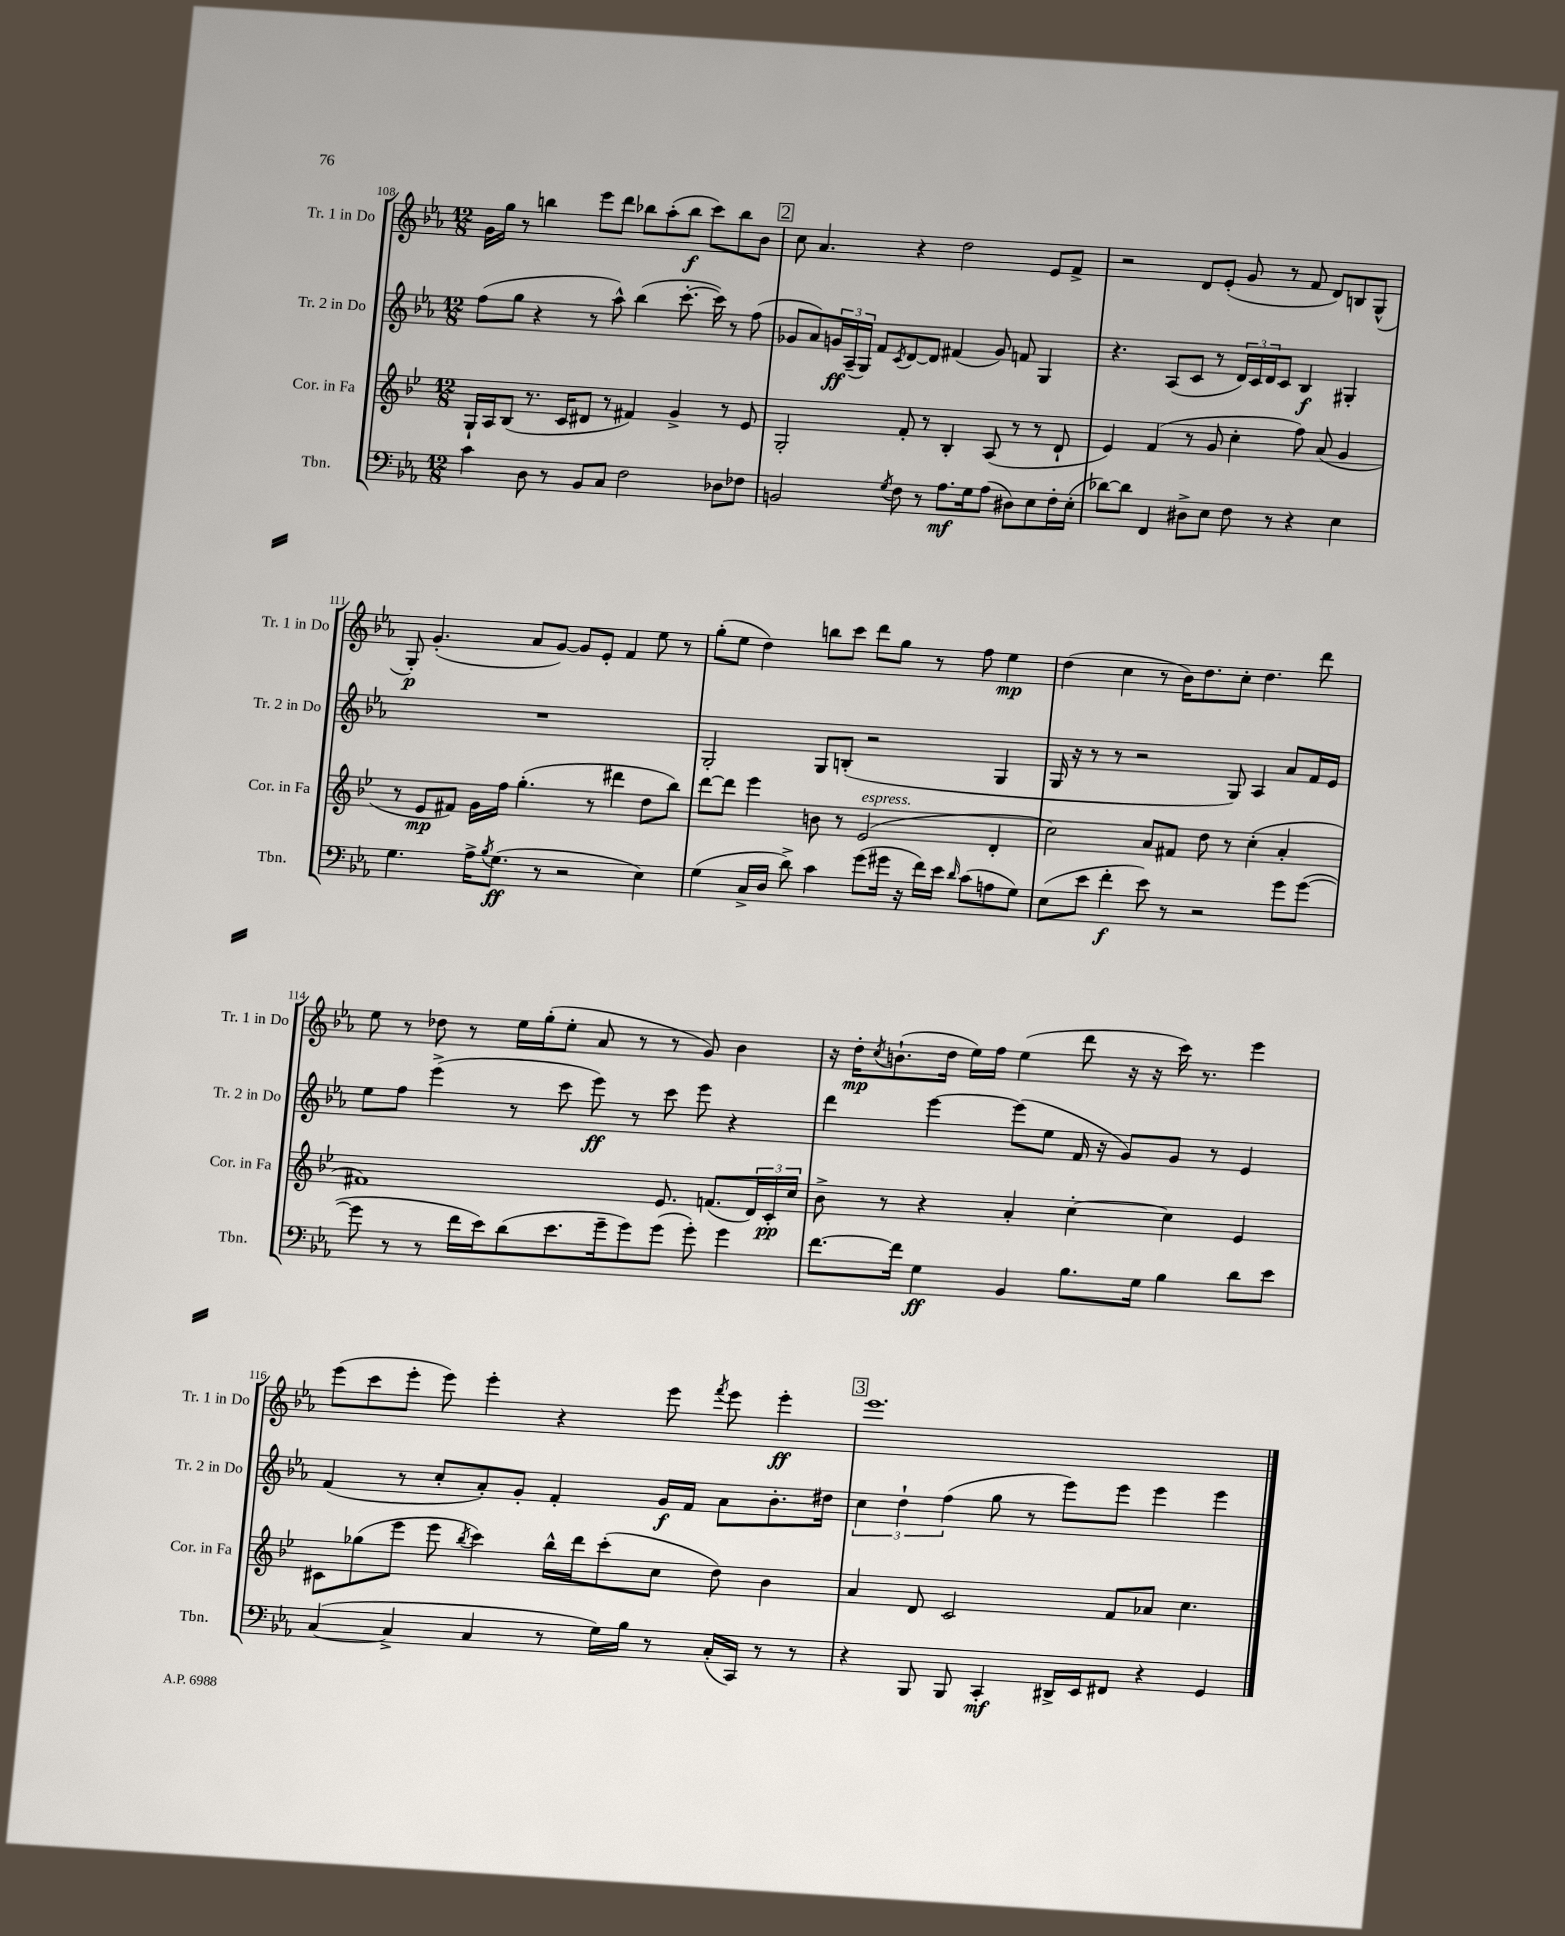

**kern	**kern	**kern	**kern
*staff4	*staff3	*staff2	*staff1
*clefF4	*clefG2	*clefG2	*clefG2
*k[b-e-a-]	*k[b-e-]	*k[b-e-a-]	*k[b-e-a-]
*M12/8	*M12/8	*M12/8	*M12/8
4c\	16G`/LL	(8ff\L	16g\LL
.	16A/J	.	16gg\JJ
.	(8B-/J	8gg\J	8r
8D\	8.r	4r	4bb\
8r	.	.	.
.	16c/LK	.	.
8BB-/L	8d#/J	8r	8eee-\L
8C/J	8r	8aa-^^\)	8ddd\J
2F\	4f#/)	(4bb-\	8bb-\L
.	.	.	(8aa-'\
.	4g^/	[8.ccc'\	8bb-\J
.	.	.	8ccc\L)
.	.	16ccc\])	.
8D-\L	8r	8r	8bb-\
8F-\J	8e-/	(8ff\	8b-\J
=	=	=	=
2BB/	2G'/	8g-/L	8cc\
.	.	8a-/)	4.a-/
.	.	24g/L	.
.	.	(24A-~/	.
.	.	24G/JJ)	.
.	.	8f/L	.
8qG/	.	8qc/	.
8F\	8f'/	[8d/	4r
8r	8r	8d/]J	.
8.A-\L	4B-'/	(4f#/	2dd\
16G\k	.	.	.
(8A-\J	(8A/	8g/)	.
8D#\L)	8r	8f/	.
8E-\	8r	4G/	8e-/L
16F'\L	8d`/	.	8f^/J
(16E-'\JJ	.	.	.
=	=	=	=
[8d-\L)	4e-/)	4.r	2r
8d-\]J	.	.	.
4FF/	(4f/	.	.
.	.	(8A-/L	.
8D#^\L	8r	8c/J	8d/L
8E-\J	8g/	8r	(8e-'/J
8F\	4cc'\	24d/LL)	8g/
.	.	24c/	.
.	.	24d/J	.
8r	.	8c/J	8r
4r	8ff\)	4B-/	8f/
.	(8a/	.	8d/L)
4E-\	4g/	4G#'/	8B/
.	.	.	(8G^^/J
=	=	=	=
4.G\	8r	1.r	8G'/)
.	8e-/L	.	(4.g'/
.	8f#/J)	.	.
16A-^\LK	16g\LL	.	.
8qB-/	.	.	.
(8.G\J	16ff\JJ	.	.
.	(4.gg'\	.	8a-/L
8r	.	.	[8g/J)
2r	.	.	8g/]L
.	8r	.	8e-'/J
.	4ddd#\	.	4f/
4E-\)	8dd\L	.	8ee-\
.	8bb-\J)	.	8r
=	=	=	=
(4G\	[8ddd\L	2G'/	(8gg'\L
.	8ddd\]J	.	8ee-\J
16C^/LL	4eee-\	.	4dd\)
16D/JJ	.	.	.
8d^\)	.	.	.
4c\	8b\	8G/L	8bb\L
.	8r	(8B'/J	8ccc\J
(8g\L	(2e-/	2r	8ddd\L
16g#\Jk	.	.	8gg\J
16r	.	.	.
16f\LL)	.	.	8r
16e-\JJ	.	.	.
16qqd/	.	.	.
(8c\L	.	.	8ff\
8A\	4d'/	4G/	4ee-\
8G\J)	.	.	.
=	=	=	=
(8E-\L	2cc\)	16G/	(4dd\
.	.	16r	.
8e-\J	.	8r	.
4f'\	.	8r	4cc\
.	.	2r	.
8e-\)	8a/L	.	8r
8r	8f#/J	.	16b-\LK)
.	.	.	8.dd\
2r	8dd\	.	.
.	8r	8G/)	8cc'\J
.	(4cc'\	4A-/	4.dd\
8g\L	4a'/	8a-/L	.
([8g\J	.	16f/L	8ddd\
.	.	16e-/JJ	.
=	=	=	=
8g\]	1f#)	8ee-\L	8ee-\
8r	.	8ff\J	8r
8r	.	(4eee-^\	8dd-\
16f\LL	.	.	8r
16e-\J)	.	.	.
(8d\	.	8r	16ee-\LL
.	.	.	(16gg'\J
8.e-\	.	8ccc\	8ee-'\J
.	.	8eee-\)	8a-/
16g~\k	.	.	.
8g\)	.	8r	8r
(8g\J	8.e-/	8ccc\	8r
8g'\)	.	8eee-\	8g/)
.	(8.f/L	.	.
4g\	.	4r	4b-\
.	24d/L)	.	.
.	24c'/	.	.
.	24cc/JJ	.	.
=	=	=	=
[8.f\L	8b-^\	4ddd\	16r
.	.	.	16dd'\LK
.	.	.	8qcc/
.	8r	.	(8.b`\
16f\]Jk	.	.	.
4G\	4r	[4eee-\	.
.	.	.	16dd\Jk
.	.	.	16ee-\LL)
.	.	.	16ff\JJ
4BB-/	4a'/	(8eee-\]L	(4ee-\
.	.	8ee-\J	.
8.B-\L	[4cc'\	16f/	8ddd\
.	.	16r	.
.	.	8g/L)	16r
16G\Jk	.	.	16r
4B-\	4cc\]	8g/J	16ccc\)
.	.	.	8.r
.	.	8r	.
8d\L	4e-/	4e-/	4eee-\
8e-\J	.	.	.
=	=	=	=
([4C/	8c#\L	(4f/	(8eee-\L
.	(8gg-\	.	8ccc\
4C^/]	8eee-\J	8r	8eee-'\J
.	8eee-\	8cc'/L	8eee-\)
.	8qbb-/	.	.
4C/	4ccc\)	8a-'/)	4eee-'\
.	.	8g'/J	.
8r	16bb-^^\LL	4f'/	4r
.	16ddd\J	.	.
16G\LL)	(8ccc'\	.	.
16B-\JJ	.	.	.
8r	8cc\J	16g/LL	8eee-\
.	.	16f/JJ	.
.	.	.	8qfff/
(16C'/LL	8dd\)	8a-\L	8eee-\
16CC/JJ)	.	.	.
8r	4b-\	8.b-'\	4eee-'\
8r	.	.	.
.	.	16dd#\Jk	.
=	=	=	=
4r	4a/	6cc\	1.eee-
.	.	6dd`\	.
8BBB-/	8d/	.	.
.	.	(6ff\	.
8BBB-/	2c/	.	.
4CC'/	.	8gg\	.
.	.	8r	.
16DD#^/LL	.	8eee-\L)	.
16EE-/J	.	.	.
8FF#/J	8f/L	8eee-\J	.
4r	8a-/J	4eee-\	.
.	4.cc\	.	.
4GG/	.	4eee-\	.
==	==	==	==
*-	*-	*-	*-
